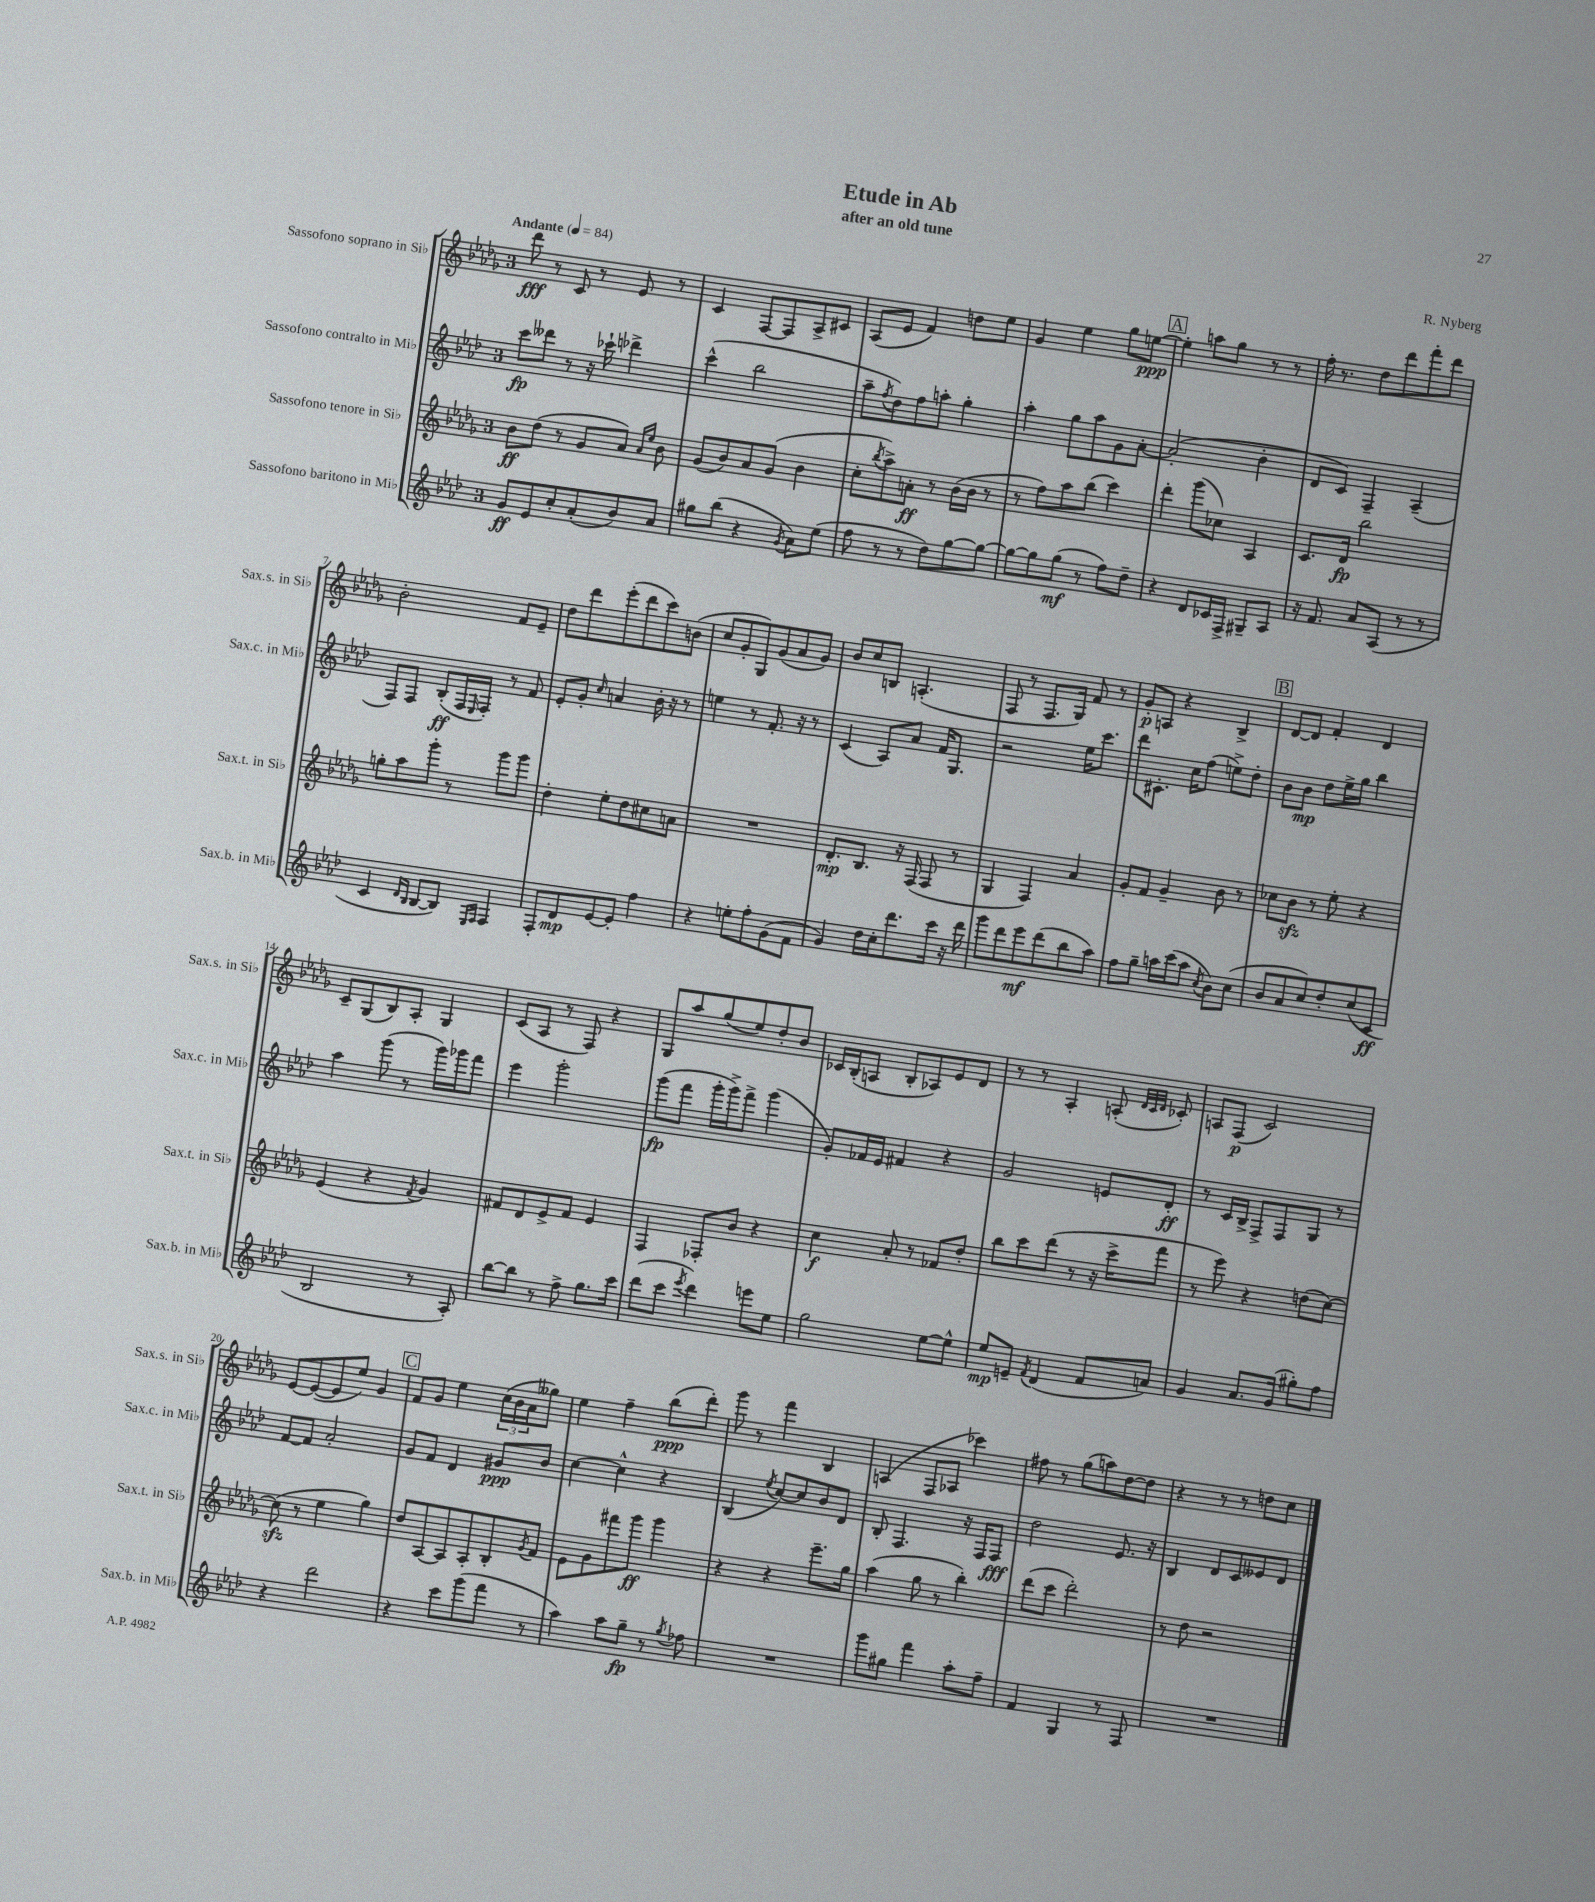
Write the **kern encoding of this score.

**kern	**kern	**kern	**kern
*staff4	*staff3	*staff2	*staff1
*clefG2	*clefG2	*clefG2	*clefG2
*k[b-e-a-d-]	*k[b-e-a-d-g-]	*k[b-e-a-d-]	*k[b-e-a-d-g-]
*M3/4	*M3/4	*M3/4	*M3/4
*MM84	*MM84	*MM84	*MM84
8g	8b-	8ccc	8ddd-
8e-	(8dd-	8ddd--	8r
8cc'	8r	8r	8c
(8a-'	8g-	16r	8r
.	.	16ccc-`	.
8b-)	8a-)	4ddd-^	8e-
.	16qqa-	.	.
.	16qqee-	.	.
8a-	8b-	.	8r
=	=	=	=
8gg#	(8g-	(4ccc^^	4c
(8bb-	8b-)	.	.
4r	8a-	2bb-	[8F
.	(8g-	.	8F]
8qg	.	.	.
8a-)	4b-	.	8A-^
(8ee-	.	.	8c#
=	=	=	=
8ff	8cc'	8aa-~	(8A-
.	8qbb-	8qff	.
8r	8aa-^)	8dd-)	8e-
8r	8a'	8ff	4f)
8dd-)	8r	8aa'	.
[8gg	(16b-	4gg'	8dd
.	16b-	.	.
8gg_	8r	.	8ee-
=	=	=	=
8gg_	8r	4aa-'	4g-
8gg]	8ff)	.	.
(8gg	8aa-	8gg	4ee-
8r	(8bb-	8aa-	.
8ff)	4ccc)	8g	8gg-
8dd-~	.	[8a-'	[8ee
=	=	=	=
4r	4ddd-'	(2a-']	4ee']
8d-	(8ggg-	.	8aa
16c-	8cc-)	.	8gg-
16F^	.	.	.
8G#~	4A-	4b-'	8r
8A-	.	.	8r
=	=	=	=
16r	8.c	8d-	16ff'
8.f	.	.	8.r
.	.	8c)	.
.	16d-	.	.
8a-	2bb-	4F~	8dd-
(8A-	.	.	8ddd-
8r	.	(4A-~	8fff'
8r	.	.	8ddd-
=	=	=	=
4c	8gg'	8F)	2b-'
.	8aa-	8F	.
16qqd-	.	.	.
16qqB-	.	.	.
[8B-	8ggg-'	(8B-'	.
8B-])	8r	16F	.
.	.	16qqE-	.
.	.	16F')	.
16qqE-	.	.	.
16qqF	.	.	.
4F	8ggg-	8r	8f
.	8ggg-	8f	8e-~
=	=	=	=
8F'	4dd-'	8e-'	8dd-
8d-	.	8g'	8ddd-
.	.	16qqcc	.
[8e-	8ee-'	4a	(8eee-'
8e-']	8dd-	.	8ddd-
4ff	8cc#	16b-'	8ccc)
.	.	16r	.
.	8a	8r	(8b
=	=	=	=
4r	2.r	4ee	8cc
.	.	.	8g-'
8ee'	.	8r	8G-)
8ff'	.	8.f'	(8g-
(8g	.	.	8a-
.	.	16r	.
8f	.	8r	8g-)
=	=	=	=
4g)	8.d-'	(4c	8b-
.	.	.	8cc
.	8.B-	.	.
16dd-	.	8A-)	8B
16cc'	.	.	.
8.ddd-	16r	8a-	(4.A'
.	(16F	.	.
.	8F	16f	.
16ccc	.	8.G	.
16r	8r	.	.
16ddd-	.	.	.
=	=	=	=
8ggg	4G-	2r	8F
8ddd-	.	.	8r
8eee-	4F)	.	8.F
(8ddd-	.	.	.
.	.	.	16G-)
8bb-	4a-	16ee-	8f
.	.	8.ccc	.
8aa-)	.	.	8r
=	=	=	=
8ff	8g-'	8ddd-	8g-'
8gg~	8f	8.c#'	8A
16aa	4g-~	.	4r
(16ccc	.	16cc	.
8aa	.	(8ff	.
8qcc	.	.	.
8b-)	8b-	8ee^)	4B-^
(8cc	8r	8dd-'	.
=	=	=	=
8b-	8cc-	8b-	[8d-
8a-	8b-	8b-	8d-]
8cc)	8r	8dd-	4f'
8dd-'	8ee-'	16ee-^	.
.	.	16gg	.
(8cc	4r	4bb-	4d-
8c	.	.	.
=	=	=	=
2B-	(4e-	4aa-	8c~
.	.	.	(8G-
.	4r	(8ggg	8B-)
.	.	8r	8A-'
.	8qf	.	.
8r	4g-)	16ggg)	4G-
.	.	16ggg-	.
8A-')	.	8fff	.
=	=	=	=
[8bb-	8f#	4eee-	(8c
8bb-]	8d-	.	8A-
8r	8e-^	2ggg'	8r
8ff^	8f#	.	8F)
8.gg	4e-	.	4r
16ccc	.	.	.
=	=	=	=
(8ddd-	4F	(8ggg	8G-
8ccc	.	8fff	8aa-
8qeee-	.	.	.
4ddd-)	8F-'	16ggg'	(8gg-
.	.	16ggg^)	.
.	8b-	8fff^	8ee-)
8eee	4r	(4ggg	8dd-'
8ee-	.	.	8b-
=	=	=	=
2gg	4cc	8g')	16c-
.	.	.	(16B-'
.	.	16f-	8A
.	.	16e-	.
.	8a-'	4f#	8B-'
.	8r	.	8A-)
[8ee-	8f-	4r	8e-
8ee-^^]	8dd-'	.	8d-
=	=	=	=
8ee-	8bb-	2g	8r
8e~	8ccc	.	8r
8qf	.	.	.
(4d-	(8ddd-	.	4A-'
.	8r	.	.
8f	16r	8e	(8A'
.	16ccc^	.	.
.	.	.	32qqd-
.	.	.	32qqc
.	.	.	32qqd-
8a)	8fff	8d-'	8c-')
=	=	=	=
4g	8r	8r	8A
.	8eee-)	16c	(8F
.	.	16B-^	.
8.a-	4r	8F^	2c)
.	.	8F	.
(16g	.	.	.
8gg#')	(8dd	8G	.
8ff	[8cc)	8r	.
=	=	=	=
4r	(8cc]	[8f	[8e-
.	8r	8f]	(8e-_
2ddd-	4ee-	2a-'	8e-]
.	.	.	8ee-)
.	4gg-)	.	4g-
=	=	=	=
4r	8dd-	8g	8f
.	[8A-	8f	8g-
8ccc	8A-]	4d-	4ee-
(8ggg	8A-'	.	.
8fff	8B-'	8g#	(24cc
.	.	.	24b-
.	.	.	24a-
.	8qg-	.	.
8r	8f	8b-	8gg--)
=	=	=	=
4aa-)	8e-	[4cc	4ee-
.	8g-	.	.
8aa-	8fff#	4cc^^]	4ff~
8gg~	8ggg-	.	.
8r	4ggg-	4r	(8bb-
8qgg	.	.	.
8ff-	.	.	8ddd-')
=	=	=	=
2.r	4r	(4B-	8ggg-
.	.	.	8r
.	.	8qee-	.
.	4r	[8cc)	4fff
.	.	8cc]	.
.	8.eee-~	8b-	4B-
.	.	8d-	.
.	16gg-	.	.
=	=	=	=
8ggg	(4aa-	8B-'	(4A
8gg#	.	4.F	.
4fff	8gg-	.	8F
.	8r	.	8A-
8aa-'	4bb-')	16r	4ccc-)
.	.	16F	.
8ff~	.	8F	.
=	=	=	=
4f	(8ddd-	2dd-	8ff#
.	8ccc	.	8r
4G	2ddd-')	.	(8gg-
.	.	.	8aa)
8r	.	8.e-	[8dd-
8F	.	.	8dd-]
.	.	16r	.
=	=	=	=
2.r	8r	4B-	4r
.	8dd-	.	.
.	2r	8d-	8r
.	.	8c	8r
.	.	8e--	8dd
.	.	8d-	8cc
==	==	==	==
*-	*-	*-	*-
